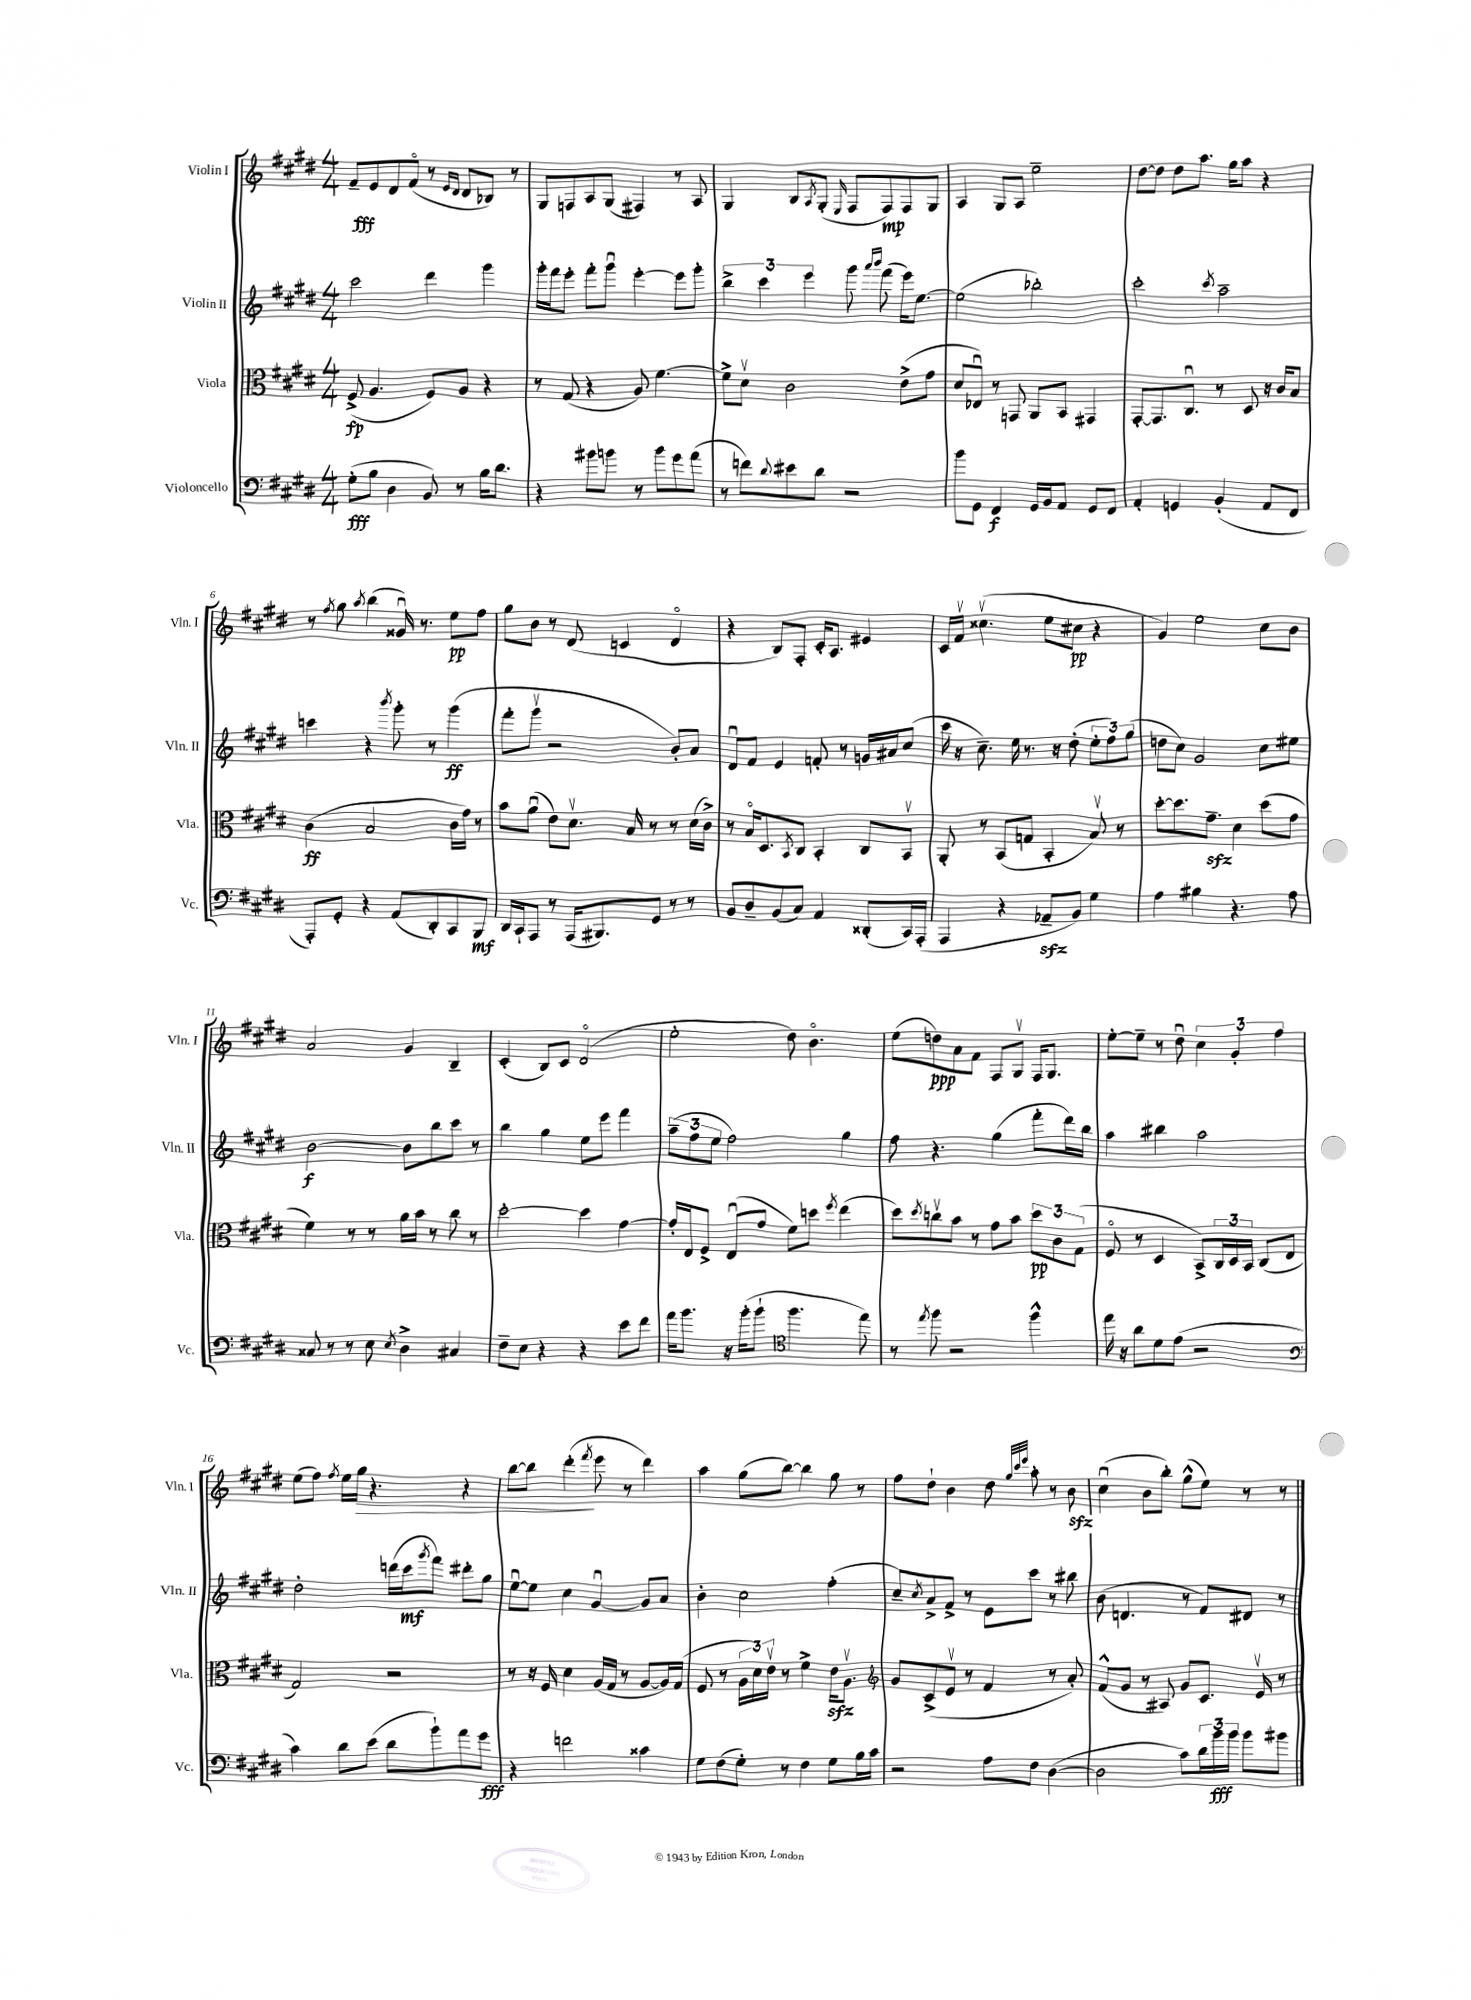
<<
\new StaffGroup <<
\new Staff = "s0" \with { instrumentName = "Violin I" shortInstrumentName = "Vln. I" } {
    \clef treble \key e \major \numericTimeSignature \time 4/4
    fis'8--\fff e'8 dis'8 fis'8\flageolet( r8 \grace { e'16 dis'16 } dis'8 bes8) r8 |
    gis8 f8 a8 gis8( fis4) r8 a8 |
    gis4 b8 \acciaccatura { a8 } gis8-.( \grace { e16 } fis8 fis8\mp) fis8 gis8 |
    a4 gis8 a8 e''2-- |
    dis''8~ dis''8 dis''8 a''8. gis''16 a''8 r4 |
    r8 \acciaccatura { fis''8 } gis''8 \acciaccatura { a''8 } b''4( gisis'16\downbow) r8. e''8\pp fis''8 |
    gis''8 b'8 r8 dis'8( c'4 dis'4\flageolet |
    r4 b8) fis8-. cis'16-. a8. eis'4 |
    cis'16 fis'16\upbow cisis''4.\upbow( e''8 cis''8\pp r4 |
    gis'4) e''2 cis''8 b'8 |
    a'2 gis'4 b4-- |
    cis'4-.( b8) cis'8 dis'2\flageolet( |
    e''2-. dis''8) b'4.\flageolet |
    e''8( d''8\ppp) a'8 fis'8 fis8 gis8\upbow fis16 gis8. |
    e''8~-. e''8-- r8 dis''8\downbow \tuplet 3/2 { cis''4 gis'4-. fis''4 } |
    e''8( fis''8) \acciaccatura { fis''8 } e''16 gis''16\> r4. r4 |
    b''8~ b''8 dis'''4-.\!( \acciaccatura { fis'''8 } e'''8 r8 dis'''4) |
    a''4 gis''8( b''8~) b''4 gis''8 r8 |
    fis''8 dis''8-! b'4 dis''8 \grace { gis''32 cis'''32 e'''32 } a''8-. r8 b'8\sfz |
    cis''4\downbow( b'8 b''8-.) gis''8-^( e''8) r8 r8 \bar "|." |
}
\new Staff = "s1" \with { instrumentName = "Violin II" shortInstrumentName = "Vln. II" } {
    \clef treble \key e \major \numericTimeSignature \time 4/4
    cis'''2 dis'''4 gis'''4 |
    gis'''16-. fis'''16 e'''8-. fis'''8-. gis'''8\downbow e'''4~-. e'''8 gis'''8-. |
    \tuplet 3/2 { b''4-> cis'''4 e'''4 } gis'''8 \grace { a'''16 b'''16 } fis'''8( e'''16) e''8.~ |
    e''2( bes''2-.) |
    cis'''2-. \acciaccatura { cis'''8 } a''2-- |
    c'''4 r4 \acciaccatura { b'''8 } gis'''8-. r8 gis'''4\ff( |
    fis'''8-. gis'''8\upbow r2 b'8-.) a'8 |
    dis'8\downbow fis'8 e'4 f'8-. r8 g'16 ais'16 cis''8( |
    cis'''16 r16 cis''8.--) e''16 r8. r16 dis''8-.( \tuplet 3/2 { e''8-. fis''8) gis''8( } |
    d''8 cis''8) gis'2 cis''8 eis''8 |
    b'2~\f b'8 b''8 cis'''8 r8 |
    b''4 gis''4 e''8 e'''8 fis'''4 |
    \tuplet 3/2 { a''8--( fis''8 e''8 } fis''2) gis''4 |
    fis''8 r4. gis''4( fis'''8-. dis'''16) b''16 |
    a''4 bis''4 a''2 |
    dis''2-. d'''16( cis'''16\mf \acciaccatura { gis'''8 } fis'''8) dis'''8-. gis''8 |
    e''8~\downbow e''8 cis''4 gis'4~\downbow gis'8 a'8 |
    b'4-. cis''2 fis''4-.( |
    cis''8--) \acciaccatura { cis''8 } a'8-> fis'8-> r8 e'8 cis'''8 r8 bis''8 |
    b'8( d'4. r8 fis'8) dis'8 r8 \bar "|." |
}
\new Staff = "s2" \with { instrumentName = "Viola" shortInstrumentName = "Vla." } {
    \clef alto \key e \major \numericTimeSignature \time 4/4
    fis8->\fp( a4. fis8) a8 r4 |
    r8 gis8( r4 a8) fis'4.~ |
    fis'8-> dis'8\upbow cis'2 e'8->( gis'8 |
    dis'8 ees8\downbow) r8 g,8 a,8 b,8 gis,4 |
    gis,8~-. gis,8. cis8.\downbow r8 dis8 r16 cis'16 b8 |
    cis'4\ff( b2 cis'16 gis'16) r8 |
    b'8 a'8\downbow( e'8) dis'8.\upbow b16 r8 r8 dis'16( cis'16->) |
    r8 b16\flageolet dis8. \acciaccatura { b,8 } cis8 b,4-. cis8 b,8\upbow |
    a,8-. r8 b,8( g8 b,4-. b8\upbow) r8 |
    dis''8~-. dis''8. gis'8.--\sfz dis'4 dis''8( gis'8 |
    fis'4) r8 r8 a'16 b'16 r8 cis''8 r8 |
    dis''2~-. dis''4 gis'4~ |
    gis'16-. e16 fis8-> e8\downbow( gis'8 fis'8) d''8 \acciaccatura { fis''8 } e''4( |
    dis''8) \acciaccatura { dis''8 } c''8\upbow b'8 r8 gis'8 b'8 \tuplet 3/2 { dis''8\pp cis'8 gis8( } |
    fis8\flageolet r8 dis4 b,8->) \tuplet 3/2 { cis16 dis16 b,16 } cis8( e8 |
    gis2) r2 |
    r8 r16 fis16 dis'4 a16( gis16 r8 a8~ a16) gis16( |
    fis8 r8 \tuplet 3/2 { a16 dis'16) e'16\upbow } r8 fis'4-> e'16\sfz a8.\upbow |
    \clef treble gis'8 cis'8->( e'8\upbow r8 fis'4 r8 a'8-.) |
    fis'8-^( gis'8 r8 ais8) gis'8 cis'8. e'16\upbow r8 \bar "|." |
}
\new Staff = "s3" \with { instrumentName = "Violoncello" shortInstrumentName = "Vc." } {
    \clef bass \key e \major \numericTimeSignature \time 4/4
    gis8-.\fff( b8 dis4 b,8) r8 b16 dis'8. |
    r4 bis'8 b'8 r8 b'8 gis'8 a'8( |
    r8 f'8) \appoggiatura { dis'8 } eis'8 dis'8 r2 |
    b'8 gis,8 fis,4\f gis,16 b,16 a,8 gis,8 fis,8 |
    a,4-. g,4 b,4-.( a,8 fis,8 |
    a,,8-.) gis,8-. r4 a,8( dis,8-.) cis,8 b,,8\mf |
    dis,16 cis,16-! a,,8 r8 a,,16( bis,,8.) gis,8 r8 r8 |
    b,8 dis8-- b,8( cis8) a,4 disis,8-.( cis,16) a,,16-.( |
    a,,4 r4 aes,8--\sfz b,8) gis4 |
    a4 bis4 r4. a8 |
    cisis8 r8 r8 e8 \acciaccatura { e8 } dis4-> cis4 |
    fis8-- e8 r4 r4 e'8 fis'8 |
    a'16 b'8. r16 b'16-.( b'8-! \clef tenor fis''4. e''8) |
    r8 \acciaccatura { e''8 } fis''8 r2 fis''4-^ |
    e''16 r16 a'8 dis'8 e'8( r2 |
    \clef bass cis'4) dis'8 e'8( dis'8 b'8-!) a'8 gis'8\fff |
    r4 f'2 cisis'4 |
    gis8 fis8( gis8-.) r8 fis4 gis8 b16 cis'16 |
    r2 a8 fis8 dis4~( |
    dis2 cis'8) \tuplet 3/2 { dis'16 b'16\fff b'16 } b'8 bis'8 \bar "|." |
}
>>
>>
